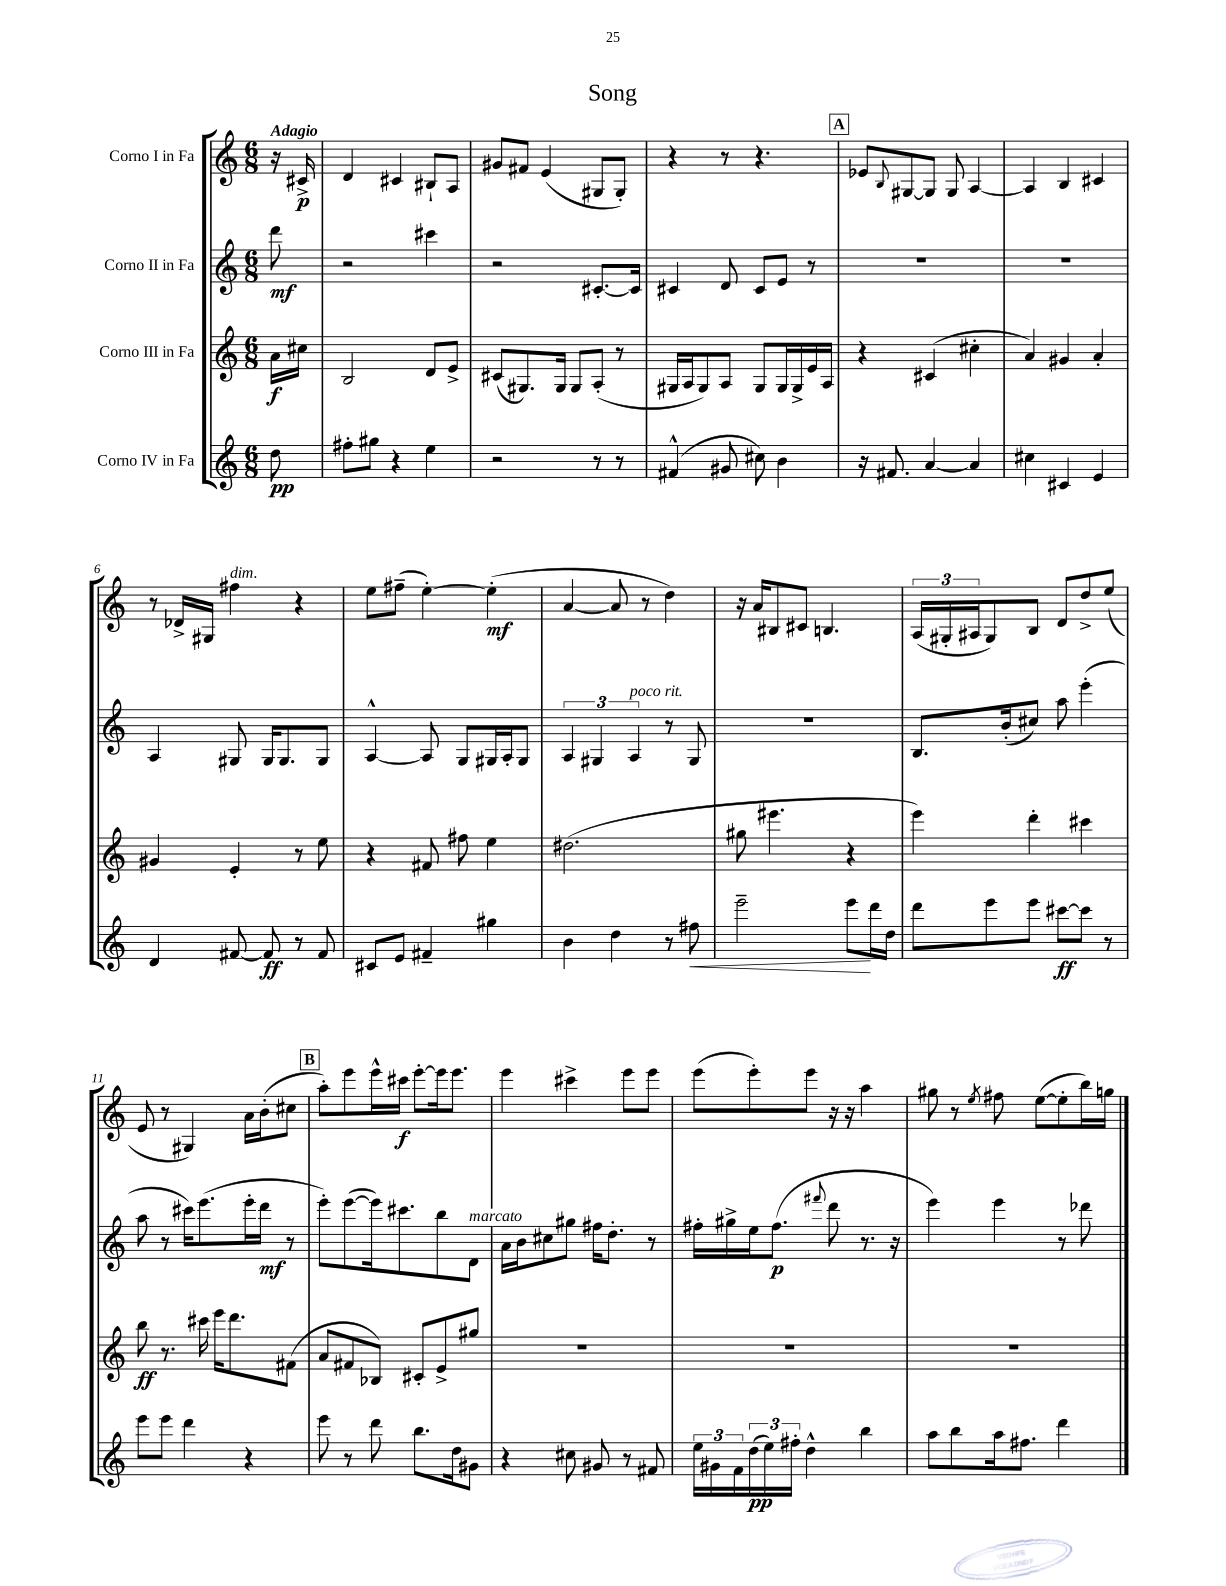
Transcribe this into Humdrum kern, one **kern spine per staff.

**kern	**dynam	**kern	**dynam	**kern	**dynam	**kern	**dynam
*part4	*part4	*part3	*part3	*part2	*part2	*part1	*part1
*staff4	*staff4	*staff3	*staff3	*staff2	*staff2	*staff1	*staff1
*I"Corno IV in Fa	*	*I"Corno III in Fa	*	*I"Corno II in Fa	*	*I"Corno I in Fa	*
*clefG2	*	*clefG2	*	*clefG2	*	*clefG2	*
*k[]	*	*k[]	*	*k[]	*	*k[]	*
*M6/8	*	*M6/8	*	*M6/8	*	*M6/8	*
=	=	=	=	=	=	=	=
!	!	!	!	!	!	!LO:TX:a:B:t=Adagio	!
8dd\	pp	16a\LL	f	8ddd\	mf	16r	.
.	.	16cc#X\JJ	.	.	.	16c#X^/	p
=1	=1	=1	=1	=1	=1	=1	=1
8ff#X'\L	.	2B/	.	2r	.	4d/	.
8gg#X\J	.	.	.	.	.	.	.
4r	.	.	.	.	.	4c#X/	.
4ee\	.	8d/L	.	4ccc#X\	.	8B#X`/L	.
.	.	8e^/J	.	.	.	8A/J	.
=2	=2	=2	=2	=2	=2	=2	=2
2r	.	(8c#X/L	.	2r	.	8g#X/L	.
.	.	8.G#X/)	.	.	.	8f#X/J	.
.	.	.	.	.	.	(4e/	.
.	.	16G#/Jk	.	.	.	.	.
.	.	8G#/L	.	.	.	.	.
8r	.	(8A'/J	.	[8.c#X'/L	.	8G#X/L	.
8r	.	8r	.	.	.	8G#'/J)	.
.	.	.	.	16c#/Jk]	.	.	.
=3	=3	=3	=3	=3	=3	=3	=3
(4f#X^^/	.	16G#X/LL	.	4c#X/	.	4r	.
.	.	16A/J	.	.	.	.	.
.	.	8G#/)	.	.	.	.	.
8g#X/	.	8A/J	.	8d/	.	8r	.
8cc#X\)	.	8G#/L	.	8c#/L	.	4.r	.
4b\	.	16G#/L	.	8e/J	.	.	.
.	.	16G#^/	.	.	.	.	.
.	.	16e/	.	8r	.	.	.
.	.	16A/JJ	.	.	.	.	.
!!LO:REH:place=s1:t=A
=4	=4	=4	=4	=4	=4	=4	=4
16r	.	4r	.	2.r	.	8e-X/L	.
8.f#X/	.	.	.	.	.	.	.
.	.	.	.	.	.	8qqB/	.
.	.	.	.	.	.	[8G#X/	.
[4a/	.	(4c#X/	.	.	.	8G#/J]	.
.	.	.	.	.	.	8G#/	.
4a/]	.	4cc#X'\	.	.	.	[4A/	.
=5	=5	=5	=5	=5	=5	=5	=5
4cc#X\	.	4a/)	.	2.r	.	4A/]	.
4c#X/	.	4g#X/	.	.	.	4B/	.
4e/	.	4a'/	.	.	.	4c#X/	.
!!LO:LB:g=z
=6	=6	=6	=6	=6	=6	=6	=6
4d/	.	4g#X/	.	4A/	.	8r	.
.	.	.	.	.	.	16d-X^/LL	.
.	.	.	.	.	.	16G#X/JJ	.
!	!	!	!	!	!	!LO:TX:a:i:t=dim.	!
[8f#X/	.	4e'/	.	8G#X/	.	4ff#X\	.
8f#/]	ff	.	.	16G#/KL	.	.	.
.	.	.	.	8.G#/	.	.	.
8r	.	8r	.	.	.	4r	.
8f#/	.	8ee\	.	8G#/J	.	.	.
=7	=7	=7	=7	=7	=7	=7	=7
8c#X/L	.	4r	.	[4A^^/	.	8ee\L	.
8e/J	.	.	.	.	.	(8ff#X~\J	.
4f#X~/	.	8f#X/	.	8A/]	.	[4ee'\)	.
.	.	8ff#X\	.	8G/L	.	.	.
4gg#X\	.	4ee\	.	16G#X/L	.	(4ee'\]	mf
.	.	.	.	16A'/J	.	.	.
.	.	.	.	8G#/J	.	.	.
=8	=8	=8	=8	=8	=8	=8	=8
4b\	.	(2.dd#X\	.	6A/	.	[4a/	.
.	.	.	.	6G#X/	.	.	.
4dd\	.	.	.	.	.	8a/]	.
!	!	!	!	!LO:TX:a:i:t=poco rit.	!	!	!
.	.	.	.	6A/	.	.	.
.	.	.	.	.	.	8r	.
8r	.	.	.	8r	.	4dd\)	.
!	!LO:HP:b	!	!	!	!	!	!
8ff#X\	<	.	.	8G#/	.	.	.
=9	=9	=9	=9	=9	=9	=9	=9
2eee~\	.	8gg#X\	.	2.r	.	16r	.
.	.	.	.	.	.	16a/KL	.
.	.	4.eee#X\	.	.	.	8B#X/	.
.	.	.	.	.	.	8c#X/J	.
.	.	.	.	.	.	4.Bn/	.
8eee\L	.	4r	.	.	.	.	.
16ddd\L	[	.	.	.	.	.	.
16dd\JJ	.	.	.	.	.	.	.
=10	=10	=10	=10	=10	=10	=10	=10
8ddd\L	.	4eee\)	.	8.B/L	.	(24A/LL	.
.	.	.	.	.	.	24G#X'/	.
.	.	.	.	.	.	24A#X/J	.
8eee\	.	.	.	.	.	8G#/)	.
.	.	.	.	(16b'/k	.	.	.
8eee\J	.	4ddd'\	.	8cc#X/J)	.	8B/J	.
[8ccc#X\L	ff	.	.	8aa\	.	8d/L	.
8ccc#\J]	.	4ccc#X\	.	(4eee'\	.	8dd^/	.
8r	.	.	.	.	.	(8ee/J	.
!!LO:LB:g=z
=11	=11	=11	=11	=11	=11	=11	=11
8eee\L	.	8bb\	ff	8aa\	.	8e/	.
8eee\J	.	8.r	.	8r	.	8r	.
4ddd\	.	.	.	16ccc#X\KL)	.	4G#X/)	.
.	.	16ccc#X\	.	(8.eee\	.	.	.
.	.	16eee\KL	.	.	.	.	.
.	.	8.ddd\	.	.	.	.	.
4r	.	.	.	16eee'\L	.	16a\LL	.
.	.	.	.	16ddd\JJ	mf	(16b'\J	.
.	.	(8f#X\J	.	8r	.	8cc#X\J	.
!!LO:REH:place=s1:t=B
=12	=12	=12	=12	=12	=12	=12	=12
8eee\	.	8a/L	.	8eee'\L)	.	8aa'\L)	.
8r	.	8f#X/	.	([8eee\	.	8eee\	.
8ddd\	.	8B-X/J)	.	16eee\k])	.	16eee^^\L	.
.	.	.	.	8.ccc#X\	.	16ccc#X\JJ	f
8.bb\L	.	8c#X'/L	.	.	.	[8eee'\L	.
.	.	8e^/	.	8bb\	.	16eee\k]	.
16dd\k	.	.	.	.	.	8.eee\J	.
!	!	!	!	!LO:TX:a:i:t=marcato	!	!	!
8g#X\J	.	8gg#X/J	.	8d\J	.	.	.
=13	=13	=13	=13	=13	=13	=13	=13
4r	.	2.r	.	16a\LL	.	4eee\	.
.	.	.	.	16b\J	.	.	.
.	.	.	.	8cc#X\	.	.	.
8cc#X\	.	.	.	8gg#X\J	.	4ccc#X^\	.
8g#X/	.	.	.	16ff#X\KL	.	.	.
.	.	.	.	8.dd'\J	.	.	.
8r	.	.	.	.	.	8eee\L	.
8f#X/	.	.	.	8r	.	8eee\J	.
=14	=14	=14	=14	=14	=14	=14	=14
24ee\LL	.	2.r	.	16ff#X'\LL	.	(8eee\L	.
24g#X\	.	.	.	.	.	.	.
.	.	.	.	16gg#X^\	.	.	.
24f\	.	.	.	.	.	.	.
(24dd\	pp	.	.	16ee\J	.	8eee'\)	.
24ee\)	.	.	.	.	.	.	.
.	.	.	.	(8.ff#\J	p	.	.
24ff#X'\JJ	.	.	.	.	.	.	.
4dd^^\	.	.	.	.	.	8eee\J	.
.	.	.	.	8qqfff#X/	.	.	.
.	.	.	.	8ddd\	.	16r	.
.	.	.	.	.	.	16r	.
4bb\	.	.	.	8.r	.	4aa\	.
.	.	.	.	16r	.	.	.
=15	=15	=15	=15	=15	=15	=15	=15
8aa\L	.	2.r	.	4eee\)	.	8gg#X\	.
8bb\	.	.	.	.	.	8r	.
.	.	.	.	.	.	8qee/	.
16aa\k	.	.	.	4eee\	.	8ff#X\	.
8.ff#X\J	.	.	.	.	.	.	.
.	.	.	.	.	.	([8ee\L	.
4ddd\	.	.	.	8r	.	8ee'\]	.
.	.	.	.	8ddd-X\	.	16bb\L)	.
.	.	.	.	.	.	16ggn\JJ	.
==	==	==	==	==	==	==	==
*-	*-	*-	*-	*-	*-	*-	*-
